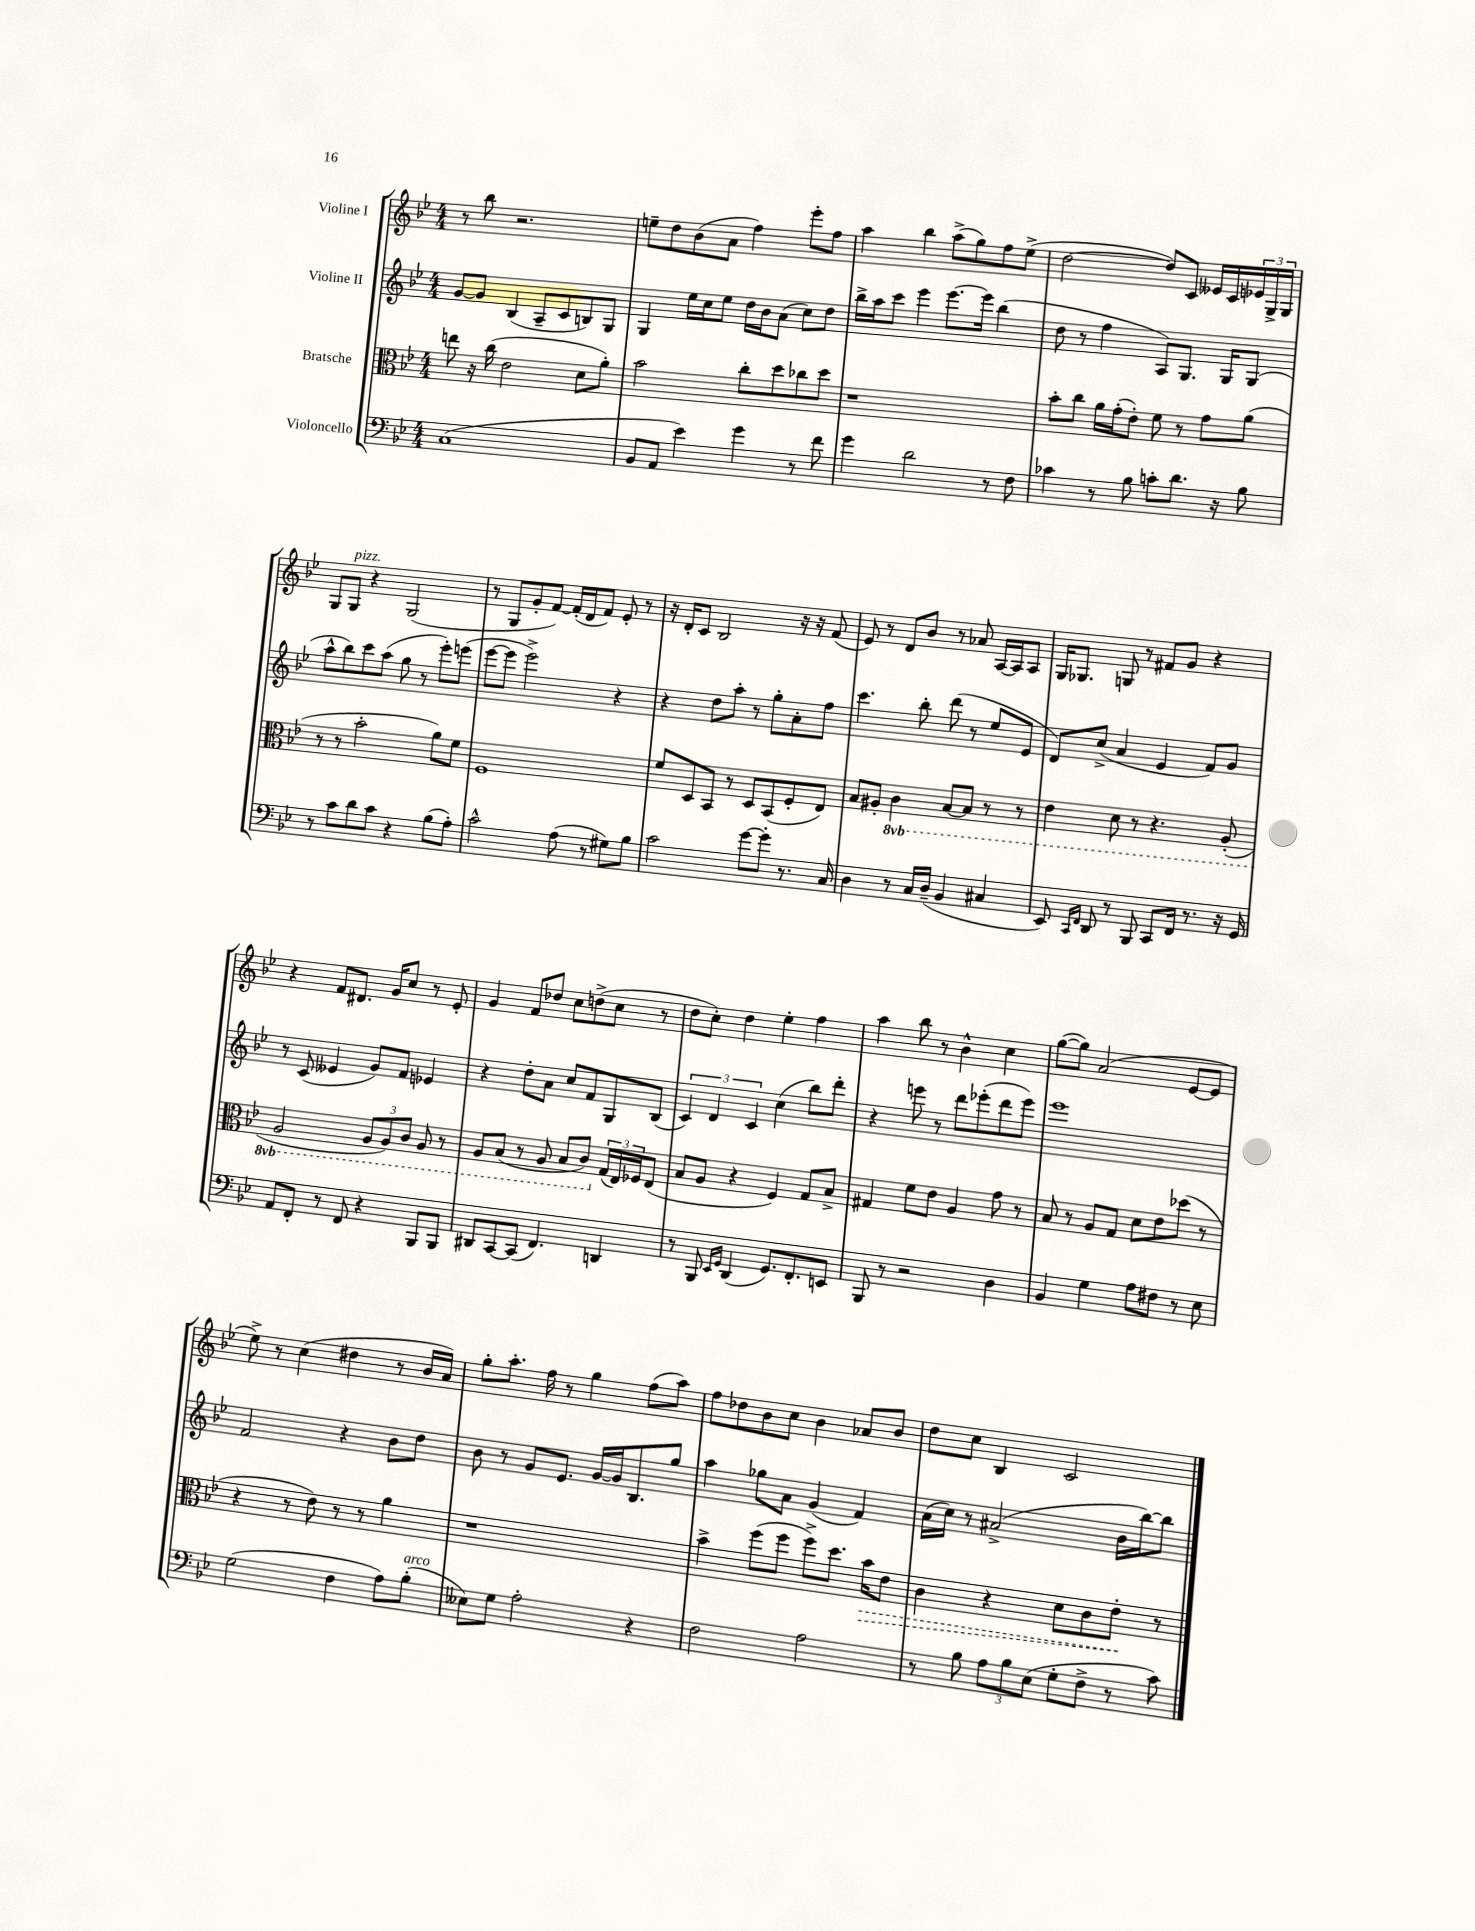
<<
\new StaffGroup <<
\new Staff = "s0" \with { instrumentName = "Violine I" } {
    \clef treble \key bes \major \numericTimeSignature \time 4/4
    r8 bes''8 r2. |
    e''8-- d''8 bes'8( a'8 f''4) ees'''8-. f''8 |
    a''4 bes''4 a''8->( g''8) f''8 ees''8->( |
    d''2~ d''8) c'8 eeses'16 c'16 \tuplet 3/2 { ees'16 g16-> g16 } |
    g8 g8^\markup { \italic "pizz." } r4 g2( |
    r8 g8 g'8-. f'8~) f'16-.( d'16 f'8) ees'8-. r8 |
    r16 d'16-. c'8 bes2 r16 r16 f'8( |
    ees'8) r8 d'8 bes'8 r8 aes'8 a16~ a16 a8 |
    g16 ges8. g8 r8 fis'8 g'8 r4 |
    r4 f'8 dis'8. g'16 c''8 r8 ees'8-. |
    g'4 f'8 des''8 c''8 d''8->( c''8 r8 |
    d''8 c''8-.) d''4 ees''4-. f''4 |
    a''4 bes''8 r8 bes'4-^ c''4 |
    g''8~( g''8) a'2( ees'8~ ees'8 |
    ees''8->) r8 c''4( dis''4 r8 bes'16 a'16) |
    g''8-. a''8.-. f''16 r8 g''4 f''8( a''8) |
    f''8 des''8 bes'8 c''8 bes'4 aes'8 bes'8 |
    d''8 c''8 bes4 c'2 \bar "|." |
}
\new Staff = "s1" \with { instrumentName = "Violine II" } {
    \clef treble \key bes \major \numericTimeSignature \time 4/4
    g'8~ g'8 bes4( a8-- c'8 b8) g8 |
    g4 ees''16 c''16 ees''8 d''16 bes'16 a'8( c''8) d''8 |
    bes''16-> a''16 c'''8 ees'''4 ees'''8.~ ees'''16 bes''4( |
    d''8 r8 f''4 a8) g8. g16 g8( |
    a''8-^ bes''8) c'''8 a''8( g''8 r8 ees'''8-.) e'''8( |
    ees'''8~ ees'''8 ees'''2->) r4 |
    r4 d''8 a''8-. r8 g''8-. a'8-. f''8 |
    c'''4. bes''8-. d'''8( r8 ees''8 ees'8 |
    d'8) c''8->( a'4 ees'4 f'8) g'8 |
    r8 c'8( eeses'4 g'8) f'8 ees'4 |
    r4 d''8-. a'8 c''8 f'8 g8 bes8( |
    \tuplet 3/2 { c'4) d'4 c'4 } c''4( bes''8) d'''8-. |
    r4 e'''8 r8 d'''8 ees'''8-.( d'''8 ees'''8) |
    ees'''1 |
    f'2 r4 bes'8 d''8 |
    bes'8 r8 g'8 ees'8. g'16~ g'16 bes8. g''8 |
    a''4 ges''8 a'8 g'4( f'4) |
    a'16( c''16) r8 ais'2->( bes'16 bes''16~) bes''8 \bar "|." |
}
\new Staff = "s2" \with { instrumentName = "Bratsche" } {
    \clef alto \key bes \major \numericTimeSignature \time 4/4 \set Staff.ottavationMarkups = #ottavation-simple-ordinals
    e''8 r16 c''16( ees'2 d'8 a'8-.) |
    bes'2 c''8-. d''8 ces''8 d''8 |
    r1 |
    bes'8-. c''8 a'16 g'16-.( ees'8-.) f'8 r8 g'8 a'8( |
    r8 r8 bes'2-. a'8) f'8 |
    f1 |
    f'8 d8 bes,8 r8 d8 bes,8( f8-. ees8) |
    bes8 ais8-. \ottava #-1 c4 bes,8~ bes,8 r8 r8 |
    ees4 d8 r8 r4. a,8-.( |
    a,2 \tuplet 3/2 { a,8 a,8) c8 } a,8 r8 |
    a,8 bes,8( r8 a,8 bes,8 c8) \ottava #0 \tuplet 3/2 { g16( ees16) fes16 } ees8( |
    bes8 a8 r4 f4) g8 bes8-> |
    gis4 f'8 ees'8 a4 g'8 r8 |
    bes8 r8 a8 g8 d'8 ees'8 des''8( r8 |
    r4 r8 ees'8) r8 r8 a'4 |
    r1 |
    bes'4-> f''8( f''8 f''8->) d''8. \once \override Hairpin.style = #'dashed-line bes'16\> ees'8 |
    c'4 r4 d'8 c'8 ees'8-.\! r8 \bar "|." |
}
\new Staff = "s3" \with { instrumentName = "Violoncello" } {
    \clef bass \key bes \major \numericTimeSignature \time 4/4
    c1( |
    bes,8 a,8 ees'4) g'4 r8 f'8 |
    g'4 d'2 r8 f8 |
    ces'4 r8 bes8 c'8-. d'8. r16 bes8 |
    r8 c'8 d'8 c'8 r4 bes8( a8-.) |
    c'2-^ a8( r8 gis8) bes8 |
    c'2 g'8~ g'8-. r8. c16 |
    d4 r8 c16 d16--( bes,4 cis4 |
    ees,8) \grace { c,16 f,16 } d,8 r8 bes,,8 c,8 f,16 r8. r16 g,16 |
    a,8 f,8-. r8 f,8 r4 bes,,8 bes,,8 |
    dis,8 c,8~ c,8( f,4.) d,4 |
    r8 bes,,8 \grace { ees,16 g,16 } d,4( g,8.) f,8.-. e,8 |
    bes,,8 r8 r2 d4 |
    bes,4 g4 a8 fis8 r8 ees8 |
    g2( f4 a8) bes8-.^\markup { \italic "arco" }( |
    eeses8) g8 a2-. r4 |
    f2 a2 |
    r8 bes8 \tuplet 3/2 { a8 bes8 ees8( } g8-. f8-> r8 c'8) \bar "|." |
}
>>
>>
\layout { \context { \Score \remove "Bar_number_engraver" } }
